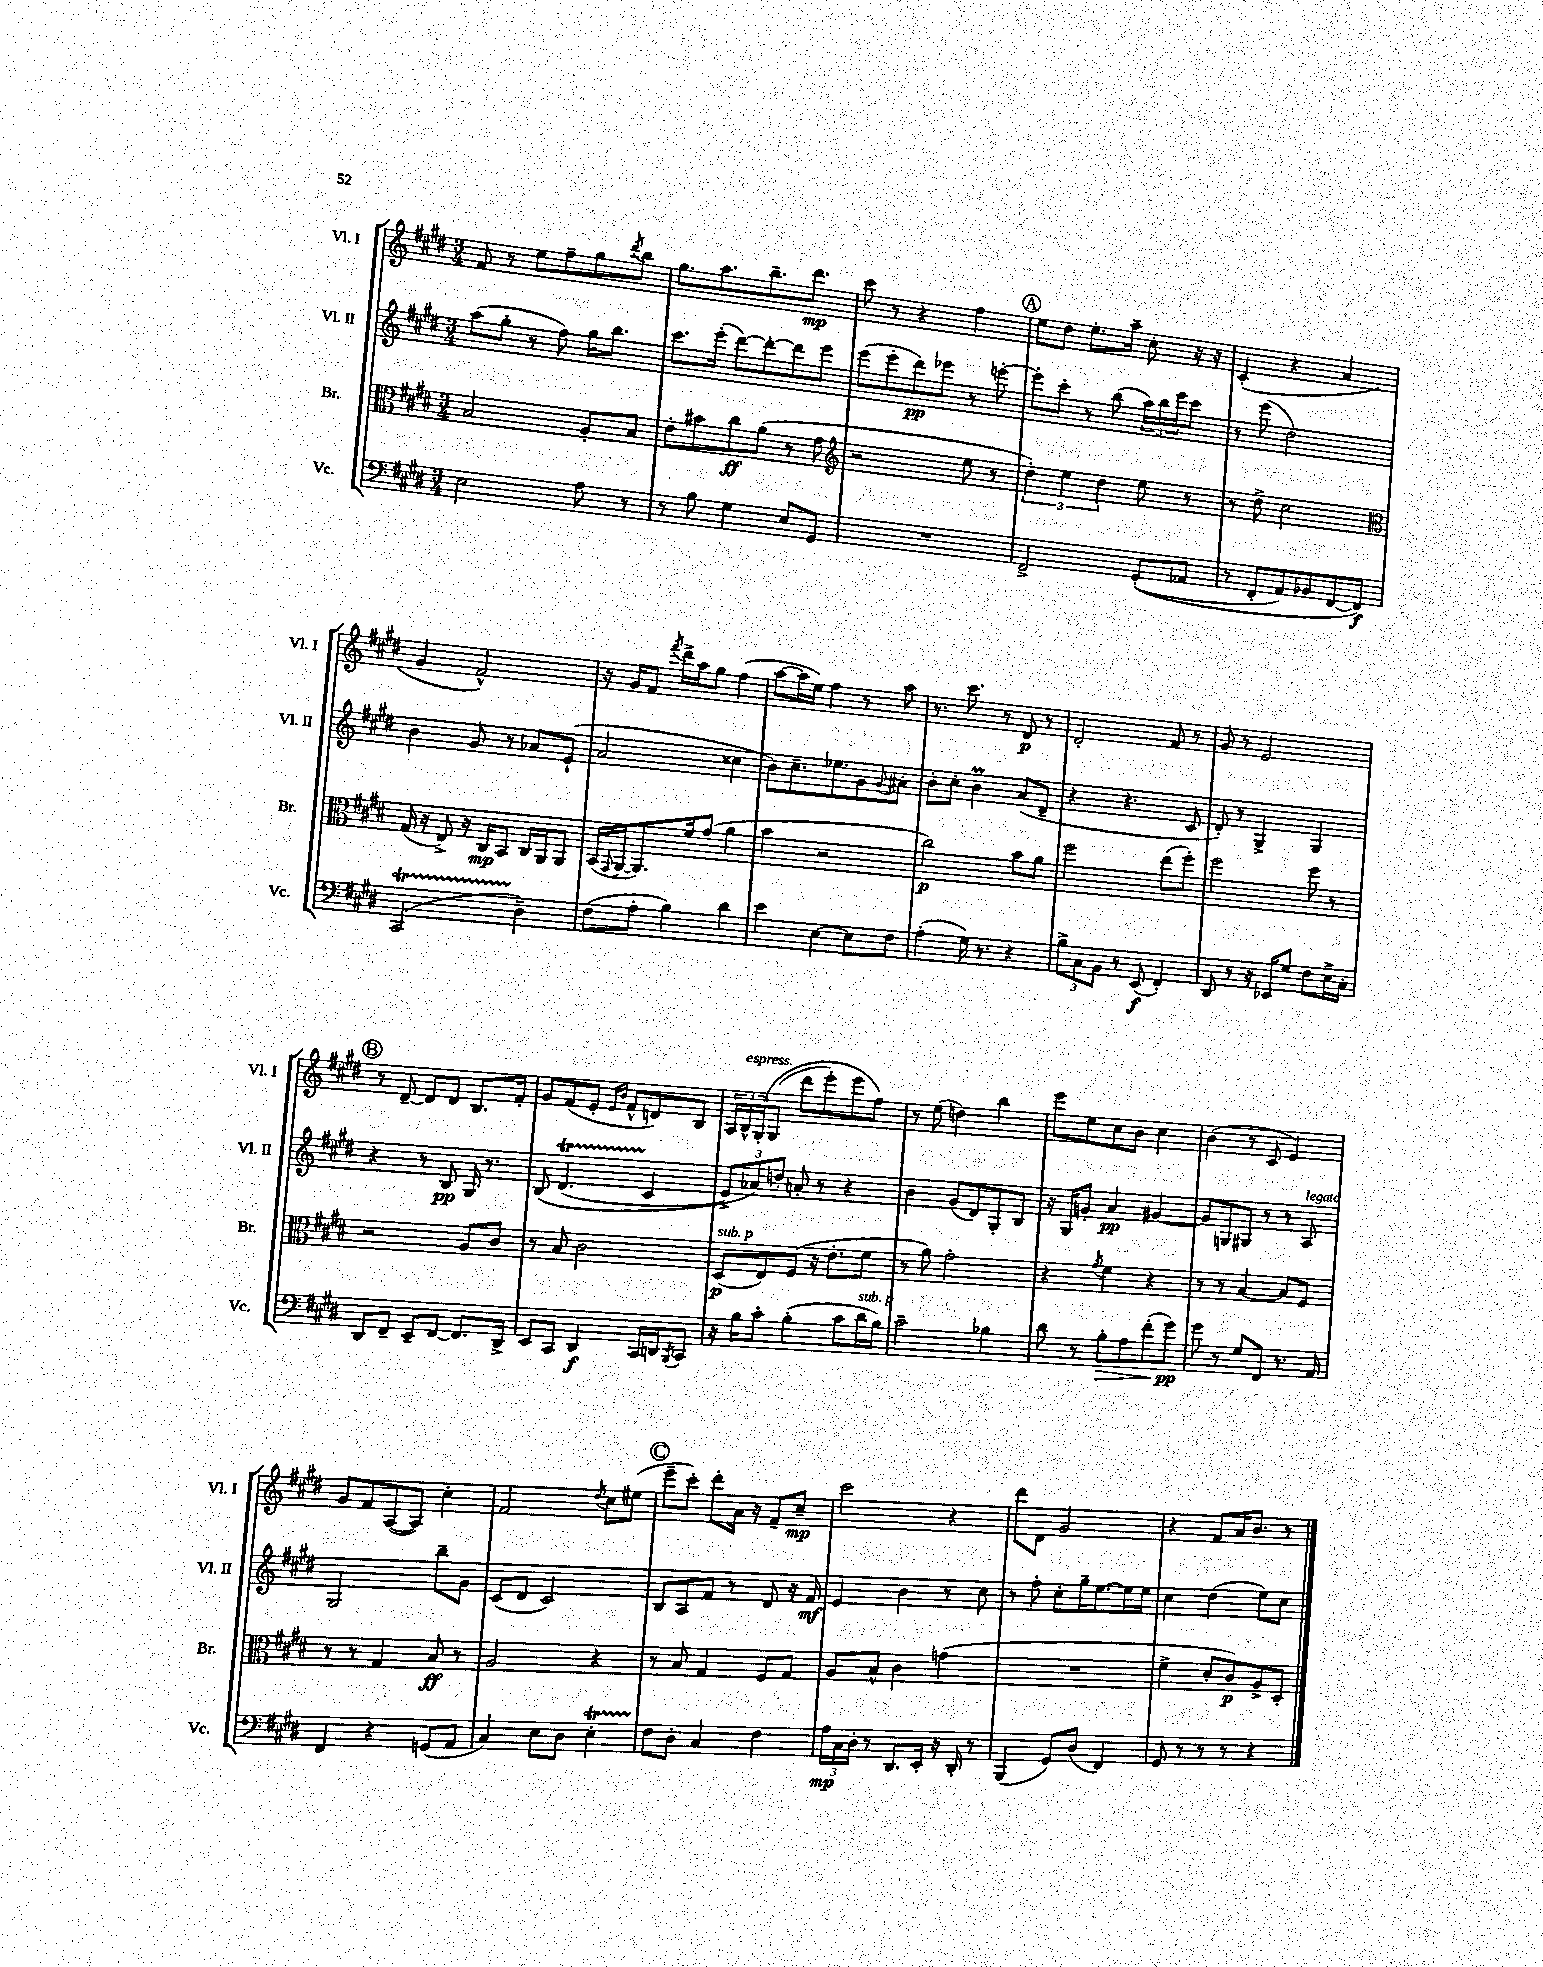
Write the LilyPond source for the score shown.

<<
\new StaffGroup <<
\new Staff = "s0" \with { instrumentName = "Vl. I" shortInstrumentName = "Vl. I" } {
    \clef treble \key e \major \numericTimeSignature \time 3/4
    fis'8 r8 e''8 fis''8-- gis''8 \acciaccatura { dis'''8 } b''8 |
    gis''8. a''8. b''8.-- dis'''8.\mp |
    cis'''8 r8 r4 fis''4 |
    \mark \markup { \circle "A" } e''8 dis''8 e''8.-. a''16-- cis''8-. r16 r16 |
    cis'4-.( r4 a'4 |
    gis'4 fis'2-^) |
    r16 gis'16 fis'8 \acciaccatura { fis'''8 } dis'''16-> a''16 gis''8 fis''4( |
    a''8~ a''16 e''16) fis''4 r8 a''8 |
    r8. cis'''8. r8 dis'8\p r8 |
    dis'2-. fis'8 r8 |
    gis'8 r8 e'2 |
    \mark \markup { \circle "B" } r8 dis'8~-- dis'8 dis'8 b8. fis'16-. |
    gis'8 fis'8( e'8-. \grace { e'16 b'16 } fis'8-^ d'8) b8 |
    \tuplet 3/2 { a16 b16-^^\markup { \italic "espress." } gis16-.\( } gis8( dis'''8 e'''8-.) e'''8 fis''8\) |
    r8 e''8( d''4) b''4 |
    e'''8 e''8 cis''8 b'8 cis''4 |
    b'4( r8 cis'8 e'4) |
    gis'8 fis'8 a8~( a8) cis''4-. |
    fis'2 \acciaccatura { dis''8 } cis''8 eis''8( |
    \mark \markup { \circle "C" } e'''8-- cis'''8-.) dis'''8-. a'16 r16 fis'8-- cis''8--\mp |
    cis'''2 r4 |
    dis'''8 dis'8 gis'2 |
    r4 fis'8 a'16 b'8. r8 \bar "|." |
}
\new Staff = "s1" \with { instrumentName = "Vl. II" shortInstrumentName = "Vl. II" } {
    \clef treble \key e \major \numericTimeSignature \time 3/4
    a''8( gis''8-. r8 fis''8) gis''16 b''8. |
    cis'''8. e'''16-.( dis'''8~) dis'''8~-. dis'''8 e'''8 |
    e'''8( e'''8-. dis'''8\pp) ees'''8 r8 e'''8~-. |
    \mark \markup { \circle "A" } e'''8-. cis'''8-. r8 b''8( \tuplet 3/2 { a''16) b''16 e'''16 } cis'''8 |
    r8 e'''8( dis''2) |
    b'4 gis'8 r8 aes'8 e'8-!( |
    a'2 cisis''4 |
    b'8) cis''8.-- ees''8. gis'8 \appoggiatura { gis'8 } ais'8-. |
    b'8-. cis''8-. b'4\prall a'8( dis'8-- |
    r4 r4. cis'8 |
    dis'8-.) r8 gis4-> gis4 |
    \mark \markup { \circle "B" } r4 r8 b8\pp gis16 r8. |
    b8\( dis'4.\startTrillSpan( cis'4\stopTrillSpan |
    \tuplet 3/2 { e'8->) aes'8\) d''8-. } a'8-. r8 r4 |
    b'4 gis'8( dis'8) gis8-. b8 |
    r16 gis16 g'8-. a'4\pp gis'4~ |
    gis'8 g8 gis8 r8 r8 a8^\markup { \italic "legato" } |
    gis2 b''8-- gis'8 |
    cis'8( dis'8 cis'2) |
    \mark \markup { \circle "C" } b8 a8 fis'8 r8 dis'8 r16 fis'16\mf |
    e'4 b'4 r8 cis''8 |
    r8 fis''8-. cis''8-. gis''16-- e''8.~ e''16 e''16 |
    cis''4 dis''4( e''8) cis''8 \bar "|." |
}
\new Staff = "s2" \with { instrumentName = "Br." shortInstrumentName = "Br." } {
    \clef alto \key e \major \numericTimeSignature \time 3/4
    b2 a8-. b8 |
    e'8-. bis'8 cis''8\ff a'8( r8 gis'8 |
    \clef treble r2 e''8 r8 |
    \mark \markup { \circle "A" } \tuplet 3/2 { dis''4-.) e''4 dis''4 } e''8 r8 |
    r8 dis''8-> cis''2 |
    \clef alto gis16( r16 e8->) r16 cis16\mp b,8 cis16 a,16 a,8 |
    b,16( \appoggiatura { gis,8 } a,16~ a,8.) fis'16 gis'8( a'4 |
    b'4 r2 |
    cis''2\p) b'8 a'8 |
    fis''2 e''8( fis''8-.) |
    fis''2 fis''8 r8 |
    \mark \markup { \circle "B" } r2 a8 cis'8 |
    r8 b8 cis'2 |
    dis8\p^\markup { \italic "sub. p" }( e8) fis8( r16 e'8.-. fis'8 |
    r8 a'8) gis'2-. |
    r4 \acciaccatura { gis'8 } fis'4 r4 |
    r8 r8 b4~ b8 fis8 |
    r8 r8 gis4 b8\ff r8 |
    a2 r4 |
    \mark \markup { \circle "C" } r8 b8 gis4 fis8 gis8 |
    a8 b8-^ cis'4 g'4( |
    R2. |
    fis'4-> dis'8-. cis'8\p) a8-> dis8-. \bar "|." |
}
\new Staff = "s3" \with { instrumentName = "Vc." shortInstrumentName = "Vc." } {
    \clef bass \key e \major \numericTimeSignature \time 3/4
    e2 a8 r8 |
    r8 b8 gis4 e8 gis,8 |
    R2. |
    \mark \markup { \circle "A" } fis,2-> gis,8-.(\( aes,8 |
    r8 fis,8-. a,8) bes,8 fis,8~ fis,8\f\) |
    cis,2\startTrillSpan( dis4--\stopTrillSpan) |
    fis8( a8-. b4) dis'4 |
    e'4 e4~ e8 fis8 |
    a4-.( gis16) r8. r4 |
    \tuplet 3/2 { b8-> cis8 b,8 } r8 e,8\f( fis,4-.) |
    dis,8 r8 r16 ees,16 gis8 fis8 e16-> cis16-. |
    \mark \markup { \circle "B" } dis,8 fis,8-- e,8-- fis,8~ fis,8. dis,16-> |
    e,8 cis,8 dis,4\f cis,16 d,16 \acciaccatura { b,,8 } cis,8 |
    r16 b16 cis'8-. b4-.( cis'8 dis'16^\markup { \italic "sub. p" } b16) |
    cis'2-- bes4 |
    dis'8 r8 b8-.\> a8 fis'8-.( gis'8\pp\!) |
    gis'8 r8 gis8 fis,8 r8. a,16 |
    fis,4 r4 g,8( a,8 |
    cis4) e8 dis8 e4-.\startTrillSpan |
    \mark \markup { \circle "C" } fis8\stopTrillSpan dis8-. cis4 fis4 |
    \tuplet 3/2 { a16\mp cis16 dis16-. } r8 dis,8. e,16-. r16 dis,16-. r8 |
    b,,4( gis,8) dis8( fis,4) |
    gis,8 r8 r8 r8 r4 \bar "|." |
}
>>
>>
\layout { \context { \Score \remove "Bar_number_engraver" } }
